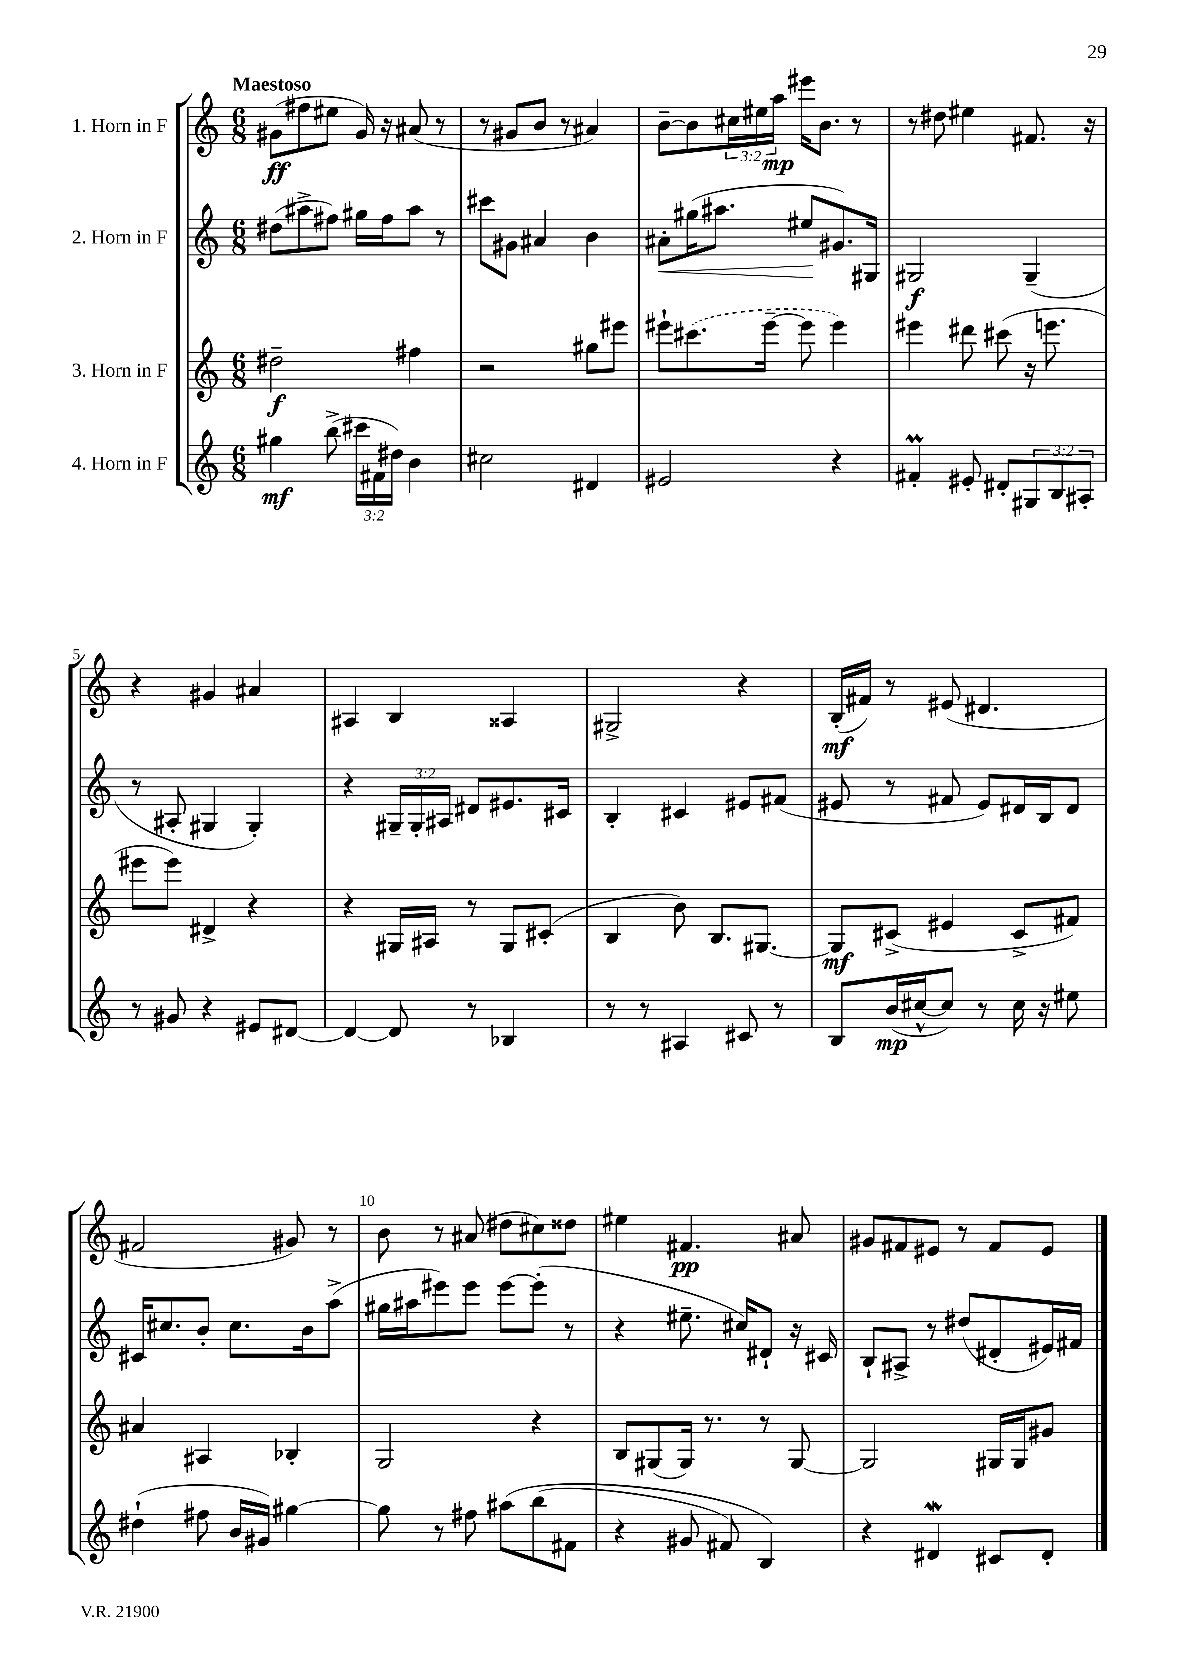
<<
\new StaffGroup <<
\new Staff = "s0" \with { instrumentName = "1. Horn in F" } {
    \clef treble \key c \major \numericTimeSignature \time 6/8 \override Staff.TupletNumber.text = #tuplet-number::calc-fraction-text \tempo "Maestoso"
    gis'8\ff( fis''8 eis''8 gis'16) r16 ais'8( r8 |
    r8 gis'8 b'8 r8 ais'4) |
    b'8~-- b'8 \tuplet 3/2 { cis''16 eis''16 a''16\mp } eis'''16 b'8. r8 |
    r8 dis''8 eis''4 fis'8. r16 |
    r4 gis'4 ais'4 |
    ais4 b4 aisis4 |
    gis2-> r4 |
    b16-.\mf( fis'16) r8 eis'8( dis'4. |
    fis'2 gis'8) r8 |
    b'8 r8 ais'8( dis''8 cis''8) disis''8 |
    eis''4 fis'4.\pp ais'8 |
    gis'8 fis'8 eis'8 r8 fis'8 eis'8 \bar "|." |
}
\new Staff = "s1" \with { instrumentName = "2. Horn in F" } {
    \clef treble \key c \major \numericTimeSignature \time 6/8 \override Staff.TupletNumber.text = #tuplet-number::calc-fraction-text
    dis''8( ais''8-> fis''8) gis''16 fis''16 ais''8 r8 |
    cis'''8 gis'8 ais'4 b'4 |
    ais'8-.\< gis''16( ais''8. eis''8\! gis'8.) gis16 |
    gis2\f gis4--( |
    r8 ais8-. gis4 gis4-.) |
    r4 \tuplet 3/2 { gis16-- gis16-. ais16 } dis'8 eis'8. cis'16 |
    b4-. cis'4 eis'8 fis'8( |
    eis'8 r8 fis'8 eis'8) dis'16 b16 dis'8 |
    cis'16 cis''8. b'8-. cis''8. b'16 a''8->( |
    gis''16 ais''16 eis'''8) eis'''8 eis'''8~ eis'''8-.( r8 |
    r4 eis''8.-- cis''16) dis'8-! r16 cis'16 |
    b8-! ais8-> r8 dis''8( dis'8-. eis'16) fis'16 \bar "|." |
}
\new Staff = "s2" \with { instrumentName = "3. Horn in F" } {
    \clef treble \key c \major \numericTimeSignature \time 6/8
    dis''2--\f fis''4 |
    r2 gis''8 eis'''8 |
    eis'''8-! \once \slurDashed cis'''8.( eis'''16~-- eis'''8 eis'''4) |
    eis'''4 dis'''8 cis'''8( r16 e'''8. |
    eis'''8 eis'''8) dis'4-> r4 |
    r4 gis16 ais16 r8 gis8 cis'8-.( |
    b4 b'8) b8. gis8.~ |
    gis8\mf cis'8->( eis'4 cis'8-> fis'8) |
    ais'4 ais4 bes4-. |
    g2 r4 |
    b8 gis8( gis16) r8. r8 gis8~ |
    gis2 gis16 gis16 gis'8 \bar "|." |
}
\new Staff = "s3" \with { instrumentName = "4. Horn in F" } {
    \clef treble \key c \major \numericTimeSignature \time 6/8 \override Staff.TupletNumber.text = #tuplet-number::calc-fraction-text
    gis''4\mf b''8->( \tuplet 3/2 { cis'''16 fis'16 dis''16) } b'4 |
    cis''2 dis'4 |
    eis'2 r4 |
    fis'4-.\prall eis'8-. dis'8-. \tuplet 3/2 { gis8 b8 ais8-. } |
    r8 gis'8 r4 eis'8 dis'8~ |
    dis'4~ dis'8 r8 bes4 |
    r8 r8 ais4 cis'8 r8 |
    b8 b'16\mp( cis''16~-^ cis''8) r8 cis''16 r16 eis''8 |
    dis''4-!( fis''8 b'16 gis'16) gis''4~ |
    gis''8 r8 fis''8 ais''8\( b''8( fis'8 |
    r4 gis'8 fis'8) b4\) |
    r4 dis'4\mordent cis'8 dis'8-. \bar "|." |
}
>>
>>
\layout { \context { \Score \override BarNumber.break-visibility = ##(#f #t #t) barNumberVisibility = #(every-nth-bar-number-visible 5) } }
